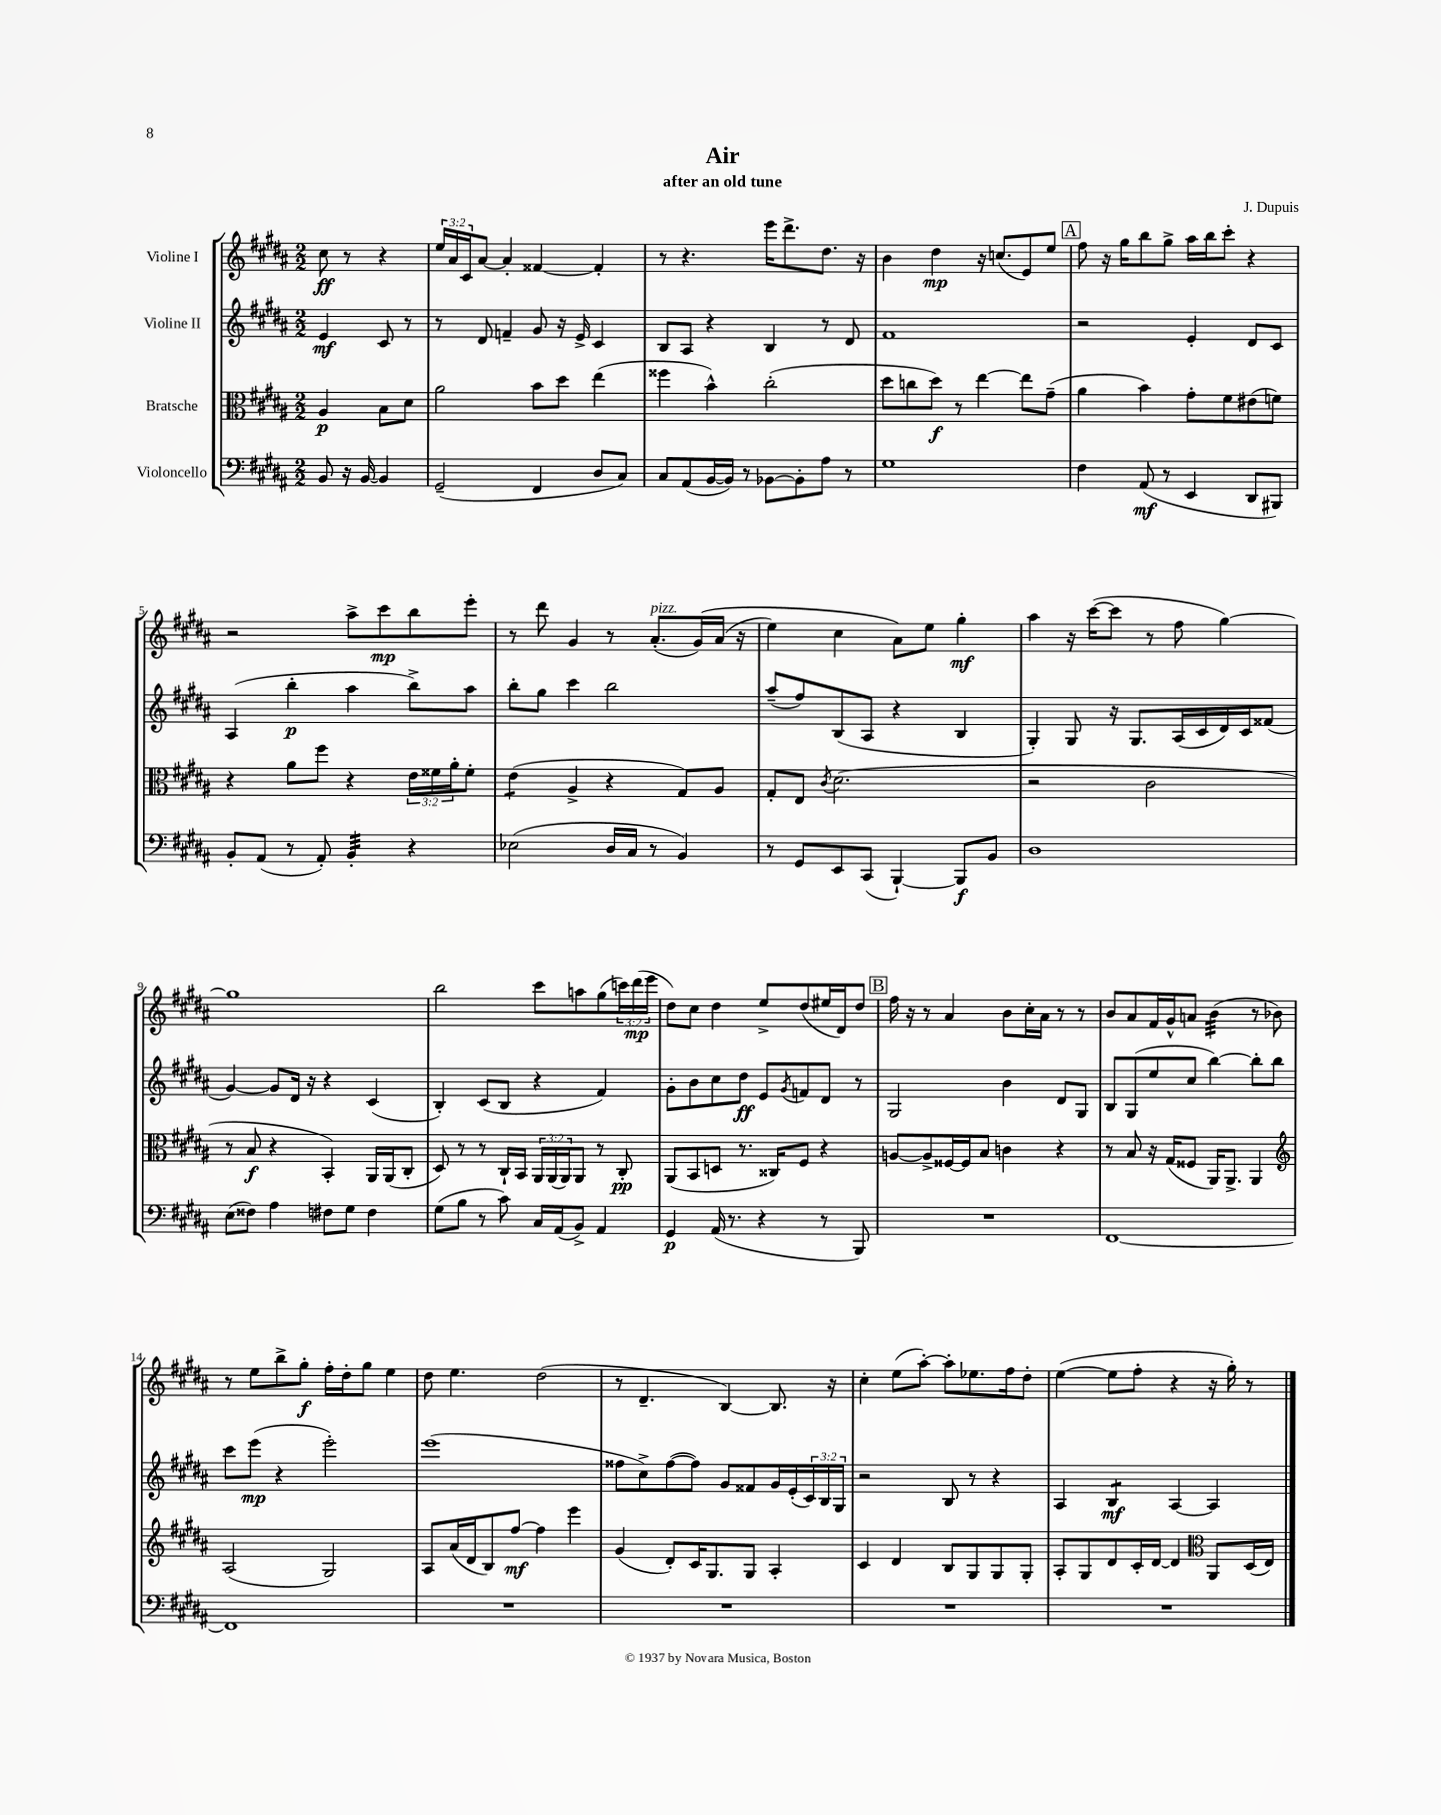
\header { title = "Air" composer = "J. Dupuis" subtitle = "after an old tune" }
<<
\new StaffGroup <<
\new Staff = "s0" \with { instrumentName = "Violine I" } {
    \clef treble \key b \major \numericTimeSignature \time 2/2 \override Staff.TupletNumber.text = #tuplet-number::calc-fraction-text \partial 2
    cis''8\ff r8 r4 |
    \tuplet 3/2 { e''16 ais'16 cis'16 } ais'8~ ais'4-. fisis'4~ fisis'4-. |
    r8 r4. e'''16 dis'''8.-> dis''8. r16 |
    b'4 dis''4\mp r16 c''8.( e'8) e''8 |
    \mark \markup { \box "A" } fis''8 r16 gis''16 b''8 gis''8-> ais''16 b''16 cis'''8-. r4 |
    r2 ais''8-> cis'''8\mp b''8 e'''8-. |
    r8 dis'''8 gis'4 r8 ais'8.-.^\markup { \italic "pizz." }( gis'16)\( ais'16( r16 |
    e''4) cis''4 ais'8\) e''8 gis''4-.\mf |
    ais''4 r16 cis'''16~( cis'''8 r8 fis''8 gis''4~) |
    gis''1 |
    b''2 cis'''8 a''8 gis''8( \tuplet 3/2 { c'''16) dis'''16\mp( e'''16 } |
    dis''8) cis''8 dis''4 e''8-> dis''8( eis''16 dis'16) dis''8 |
    \mark \markup { \box "B" } fis''16 r16 r8 ais'4 b'8 cis''16-. ais'16 r8 r8 |
    b'8 ais'8 fis'16 gis'16-^ a'8 b'4:32( r8 bes'8) |
    r8 e''8 b''8-> gis''8-.\f fis''16-. dis''16-. gis''8 e''4 |
    dis''8 e''4. dis''2( |
    r8 dis'4.-- b4~) b8. r16 |
    cis''4-. e''8( ais''8~-.) ais''8-. ees''8. fis''16 dis''8-. |
    e''4~( e''8 fis''8-. r4 r16 gis''16-.) r8 \bar "|." |
}
\new Staff = "s1" \with { instrumentName = "Violine II" } {
    \clef treble \key b \major \numericTimeSignature \time 2/2 \override Staff.TupletNumber.text = #tuplet-number::calc-fraction-text \partial 2
    e'4\mf cis'8 r8 |
    r8 dis'8 f'4-- gis'8 r16 e'16-> cis'4 |
    b8 ais8 r4 b4 r8 dis'8 |
    fis'1 |
    \mark \markup { \box "A" } r2 e'4-. dis'8 cis'8 |
    ais4( b''4-.\p ais''4 b''8->) ais''8 |
    b''8-. gis''8 cis'''4 b''2 |
    ais''8--( fis''8) b8( ais8 r4 b4 |
    gis4-.) gis8 r16 gis8. ais16( cis'16 dis'16) cis'16 fisis'8( |
    gis'4~) gis'8 dis'16 r16 r4 cis'4( |
    b4-.) cis'8( b8 r4 fis'4) |
    gis'8-. b'8 cis''8 dis''8\ff e'8 \acciaccatura { gis'8 } f'8 dis'8 r8 |
    \mark \markup { \box "B" } gis2 b'4 dis'8 gis8 |
    b8 gis8( e''8 cis''8 b''4~) b''8-. b''8 |
    cis'''8 e'''8\mp( r4 e'''2-.) |
    e'''1( |
    fisis''8 cis''8->) fisis''8~( fisis''8) gis'8 fisis'8 gis'16 e'16-.( \tuplet 3/2 { cis'16) b16 gis16 } |
    r2 b8 r8 r4 |
    ais4 b4:8\mf ais4~ ais4 \bar "|." |
}
\new Staff = "s2" \with { instrumentName = "Bratsche" } {
    \clef alto \key b \major \numericTimeSignature \time 2/2 \override Staff.TupletNumber.text = #tuplet-number::calc-fraction-text \partial 2
    ais4\p b8 dis'8 |
    ais'2 b'8 dis''8 e''4( |
    fisis''4 b'4-^) cis''2-.( |
    dis''8 c''8 dis''8\f) r8 e''4~ e''8 gis'8--( |
    \mark \markup { \box "A" } ais'4 b'4) gis'8-. fis'8 eis'8( f'8) |
    r4 ais'8 fis''8 r4 \tuplet 3/2 { e'16 fisis'16 ais'16-. } fisis'8-. |
    e'4:8( ais4-> r4 gis8) ais8 |
    gis8-. e8 \acciaccatura { cis'8 } dis'2.( |
    r2 cis'2 |
    r8 b8\f r4 b,4-.) ais,16 ais,16( cis8-. |
    dis8) r8 r8 cis16-! b,16 \tuplet 3/2 { ais,16 ais,16( ais,16) } ais,8 r8 cis8-.\pp |
    ais,8( b,8 d8 r8. cisis16) fis8 r4 |
    \mark \markup { \box "B" } a8~ a8-> fisis16~ fisis16 b8 c'4 r4 |
    r8 b8 r16 gis16( fisis8 ais,16) ais,8.-> ais,4 |
    \clef treble ais2( gis2) |
    ais8 ais'16( dis'16 b8) fis''8~\mf fis''4 e'''4 |
    gis'4( dis'8-.) cis'16 gis8. gis8 ais4-. |
    cis'4 dis'4 b8 gis8 gis8 gis8-. |
    ais8-. gis8 dis'8 cis'16-. dis'16~ dis'4 \clef alto ais,8 dis16( e16) \bar "|." |
}
\new Staff = "s3" \with { instrumentName = "Violoncello" } {
    \clef bass \key b \major \numericTimeSignature \time 2/2 \partial 2
    b,8 r16 b,16~ b,4 |
    gis,2--( fis,4 dis8 cis8) |
    cis8 ais,8( b,16~ b,16) r8 bes,8~ bes,8-. ais8 r8 |
    gis1 |
    \mark \markup { \box "A" } fis4 ais,8\mf( r8 e,4 dis,8 bis,,8) |
    b,8-. ais,8( r8 ais,8-.) b,4:32-. r4 |
    ees2( dis16 cis16 r8 b,4) |
    r8 gis,8 e,8 cis,8( b,,4~-!) b,,8\f b,8 |
    dis1 |
    e8( fisis8) ais4 fis8 gis8 fis4 |
    gis8( b8 r8 cis'8) cis16 ais,16( b,8->) ais,4 |
    gis,4\p ais,16( r8. r4 r8 b,,8) |
    \mark \markup { \box "B" } R1 |
    fis,1~ |
    fis,1 |
    R1 |
    R1 |
    R1 |
    R1 \bar "|." |
}
>>
>>
